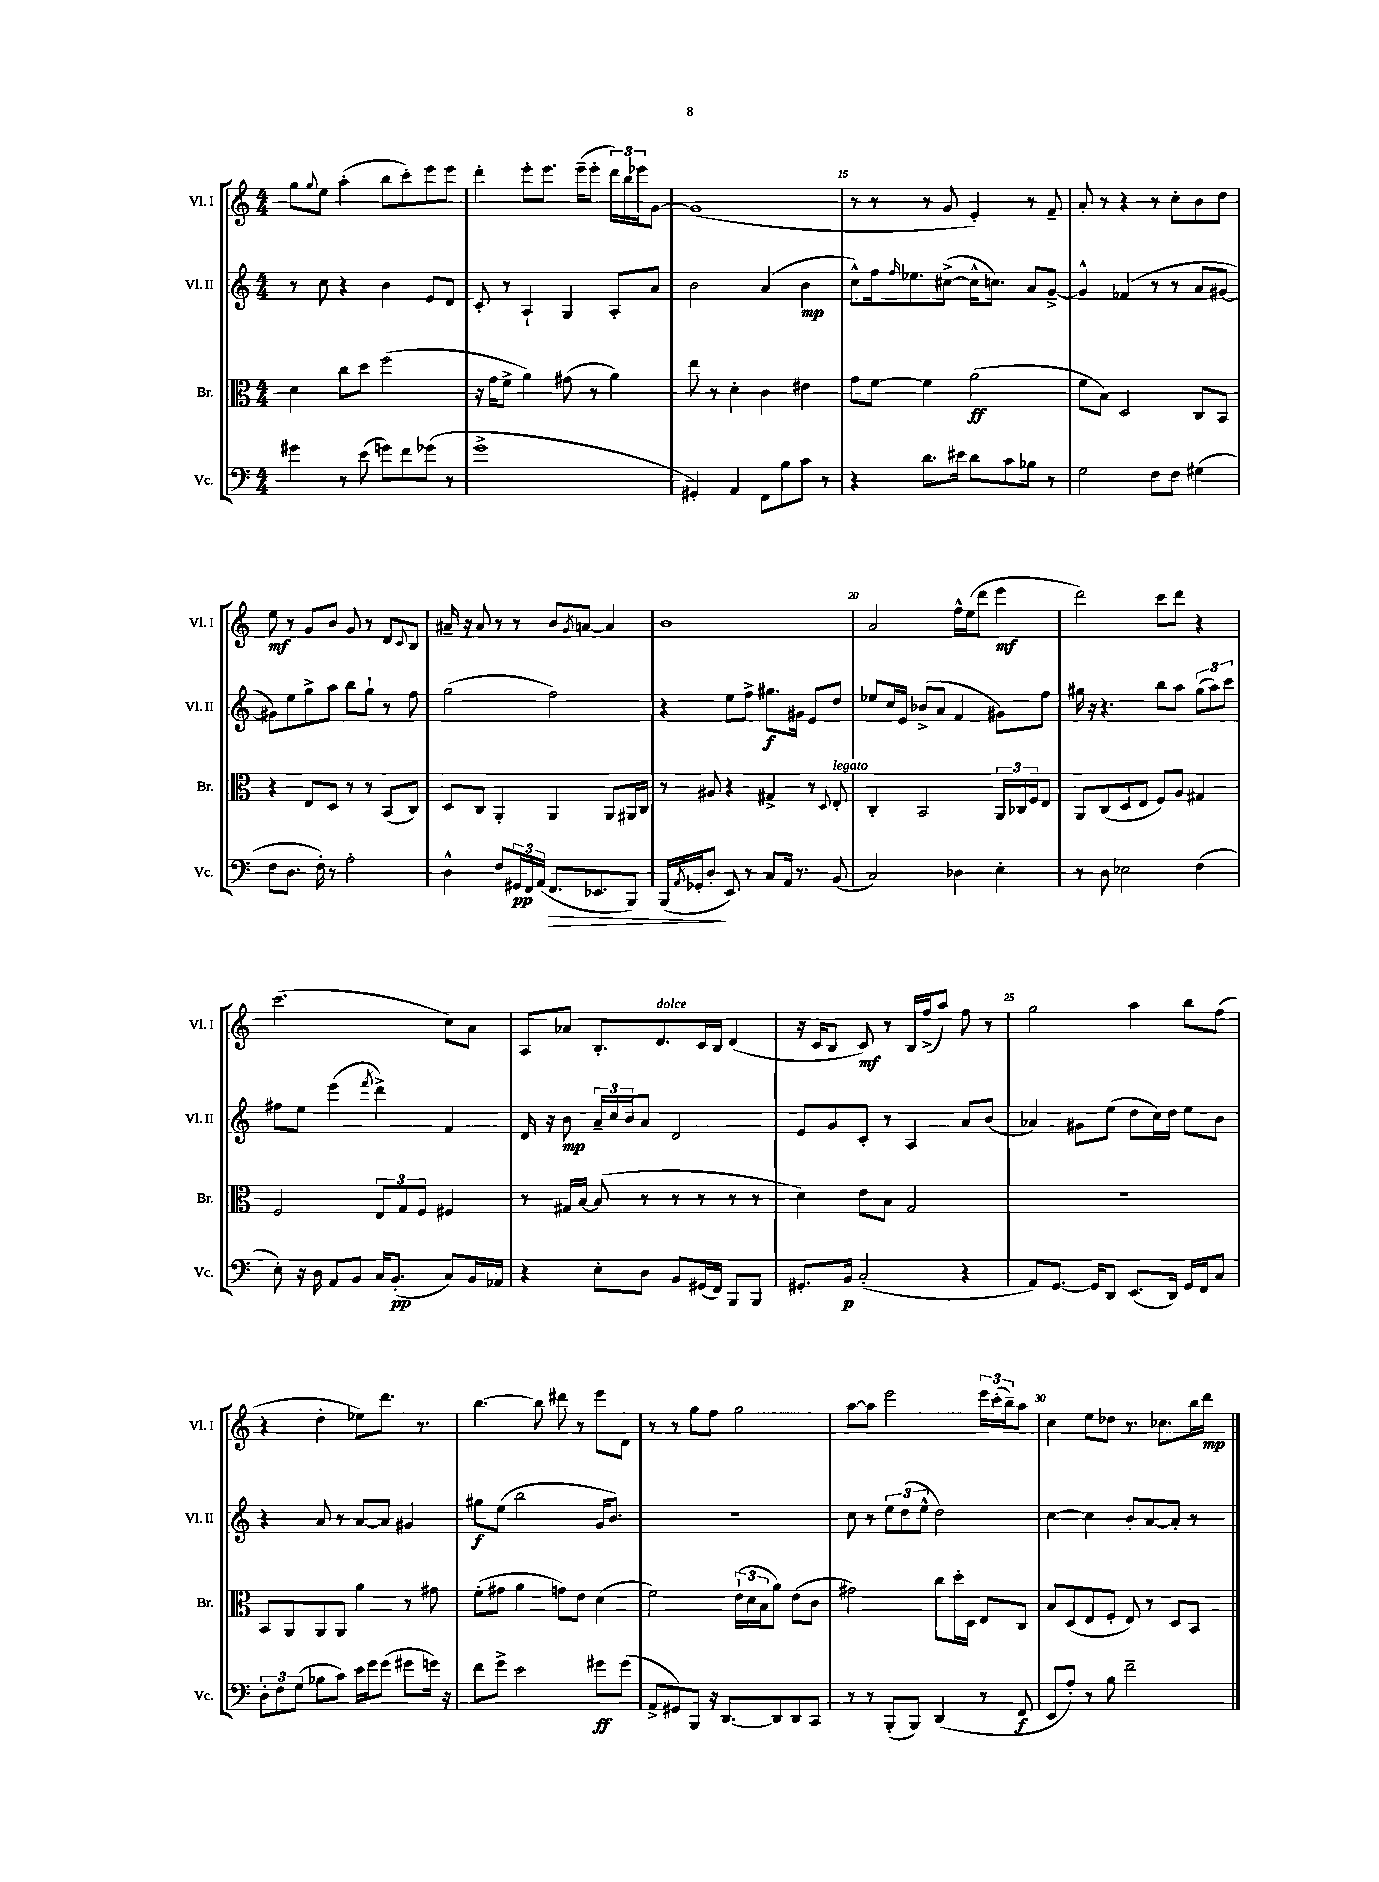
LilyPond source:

<<
\new StaffGroup <<
\new Staff = "s0" \with { instrumentName = "Vl. I" shortInstrumentName = "Vl. I" } {
    \clef treble \key c \major \numericTimeSignature \time 4/4
    g''8 \appoggiatura { g''8 } e''8 a''4-.( b''8 c'''8-.) e'''8 e'''8 |
    d'''4-. e'''8-. e'''8. e'''16--( e'''8-. \tuplet 3/2 { d'''16) b''16 ees'''16 } g'8~ |
    g'1( |
    r8 r8 r8 g'8 e'4-.) r8 f'8-- |
    a'8-. r8 r4 r8 c''8-. b'8 d''8 |
    e''8\mf r8 g'8 b'8 g'8 r8 d'8 \appoggiatura { c'8 } b8 |
    ais'16-- r16 ais'8 r8 r8 b'8 \acciaccatura { g'8 } a'8~ a'4 |
    b'1 |
    a'2 f''16-^ e''16( d'''8 e'''4\mf |
    d'''2) c'''8 d'''8 r4 |
    c'''2.( c''8) a'8 |
    a8 aes'8 b8.-. d'8.^\markup { \italic "dolce" } c'16 b16 d'4( |
    r16 c'16 b8 c'8\mf) r8 b16 f''16->( a''8) f''8 r8 |
    g''2 a''4 b''8 f''8( |
    r4 d''4-. ees''8) d'''8. r8. |
    b''4.~ b''8 dis'''8 r8 e'''8 d'8 |
    r8 r8 g''8 f''8 g''2 |
    a''8~ a''8 e'''2 \tuplet 3/2 { e'''16 c'''16-.( b''16--) } a''8 |
    c''4 e''8 des''8 r8. ces''8. b''16 d'''16\mp \bar "|." |
}
\new Staff = "s1" \with { instrumentName = "Vl. II" shortInstrumentName = "Vl. II" } {
    \clef treble \key c \major \numericTimeSignature \time 4/4
    r8 c''8 r4 b'4 e'8 d'8 |
    c'8-. r8 a4-! g4 a8-. a'8 |
    b'2 a'4( b'4\mp |
    c''8-^) f''16 \grace { f''16 } ees''8. cis''8~->( cis''16-^ c''8.) a'8 g'8~-> |
    g'4-^ fes'4( r8 r8 a'8 gis'8~ |
    gis'8) e''8 g''8-> a''8 b''8 g''8-! r8 f''8 |
    g''2( f''2) |
    r4 e''8 f''8-> gis''8.\f gis'16 e'8 d''8 |
    ees''8 c''16 e'16 bes'8->( a'8 f'4 gis'8) f''8 |
    gis''16 r16 r4. b''8 a''8 \tuplet 3/2 { gis''8( a''8) c'''8 } |
    fis''8 e''8 e'''4( \acciaccatura { f'''8 } d'''4->) f'4 |
    d'16 r16 b'8\mp \tuplet 3/2 { a'16-- c''16 b'16 } a'8 d'2 |
    e'8 g'8 c'8-. r8 a4 a'8 b'8( |
    aes'4) gis'8 e''8( d''8 c''16) d''16 e''8 b'8 |
    r4 a'8 r8 a'8~ a'8 gis'4 |
    gis''8\f e''8( b''2 g'16 b'8.) |
    R1 |
    c''8 r8 \tuplet 3/2 { e''8 d''8( e''8-^ } d''2) |
    c''4~ c''4 b'8-. a'8~ a'8-. r8 \bar "|." |
}
\new Staff = "s2" \with { instrumentName = "Br." shortInstrumentName = "Br." } {
    \clef alto \key c \major \numericTimeSignature \time 4/4
    d'4 c''8 d''8 f''2( |
    r16 g'16 f'8-> a'4) gis'8( r8 a'4) |
    e''8 r8 d'4-. c'4 eis'4 |
    g'8 f'8~ f'4 a'2\ff( |
    f'8 b8) d2 c8 b,8 |
    r4 e8 d8 r8 r8 b,8( c8) |
    d8 c8 a,4-. a,4 a,8 ais,16 c16 |
    r8 ais8 r4 gis4-> r8 \appoggiatura { d8 } e8-.^\markup { \italic "legato" } |
    c4-. b,2 \tuplet 3/2 { a,16 ces16 f16 } e8 |
    a,8 c8( d8 e8 f8) a8 gis4 |
    f2 \tuplet 3/2 { e8 g8 f8 } fis4 |
    r8 gis16 b16~ b8( r8 r8 r8 r8 r8 |
    d'4) e'8 b8 g2 |
    R1 |
    b,8 a,8 a,8 a,8 a'4 r8 gis'8 |
    f'8-.( gis'8 a'4 g'8) e'8 d'4( |
    f'2) \tuplet 3/2 { e'16-!( d'16 b16 } a'8) e'8( c'8 |
    gis'2) c''8 d''16-. d16 e8 c8 |
    b8 d8( e8 f8-. e8) r8 d8 b,8 \bar "|." |
}
\new Staff = "s3" \with { instrumentName = "Vc." shortInstrumentName = "Vc." } {
    \clef bass \key c \major \numericTimeSignature \time 4/4
    gis'4 r8 e'8( g'8) f'8 ges'8( r8 |
    g'1-> |
    gis,4-.) a,4 f,8 b8 c'8 r8 |
    r4 d'8. eis'16 d'8 c'8 bes8 r8 |
    g2 f8 f8 gis4( |
    f8 d8. f16-.) r8 a2-. |
    d4-^ f8 \tuplet 3/2 { gis,16\pp f,16 a,16( } f,8.\> ees,8. b,,8) |
    b,,16( \acciaccatura { a,8 } ges,16-. d8-.\! e,8) r8 c8 a,16 r8. b,8( |
    c2) des4 e4-. |
    r8 d8 ees2 f4( |
    e8-.) r16 d16 a,8 b,8 c16 b,8.-.\pp( c8) b,16 aes,16 |
    r4 e8-. d8 b,8 gis,16( f,16) b,,8 b,,8 |
    gis,8.-. b,16\p c2-.( r4 |
    a,8) g,8.~ g,16 d,8 e,8.( d,16) g,16 f,16 c8 |
    \tuplet 3/2 { d8-. f8 g8( } bes8 c'8) e'16 g'16 g'8( gis'8 g'16) r16 |
    f'8 g'8-> e'2 gis'8\ff gis'8( |
    a,8-> gis,8) b,,8 r16 d,8.~ d,8 d,8 c,8 |
    r8 r8 b,,8-.( b,,8) d,4( r8 f,8\f |
    e,8 a8-.) r8 b8 f'2-- \bar "|." |
}
>>
>>
\layout { \context { \Score currentBarNumber = #12 \override BarNumber.break-visibility = ##(#f #t #t) barNumberVisibility = #(every-nth-bar-number-visible 5) } }
